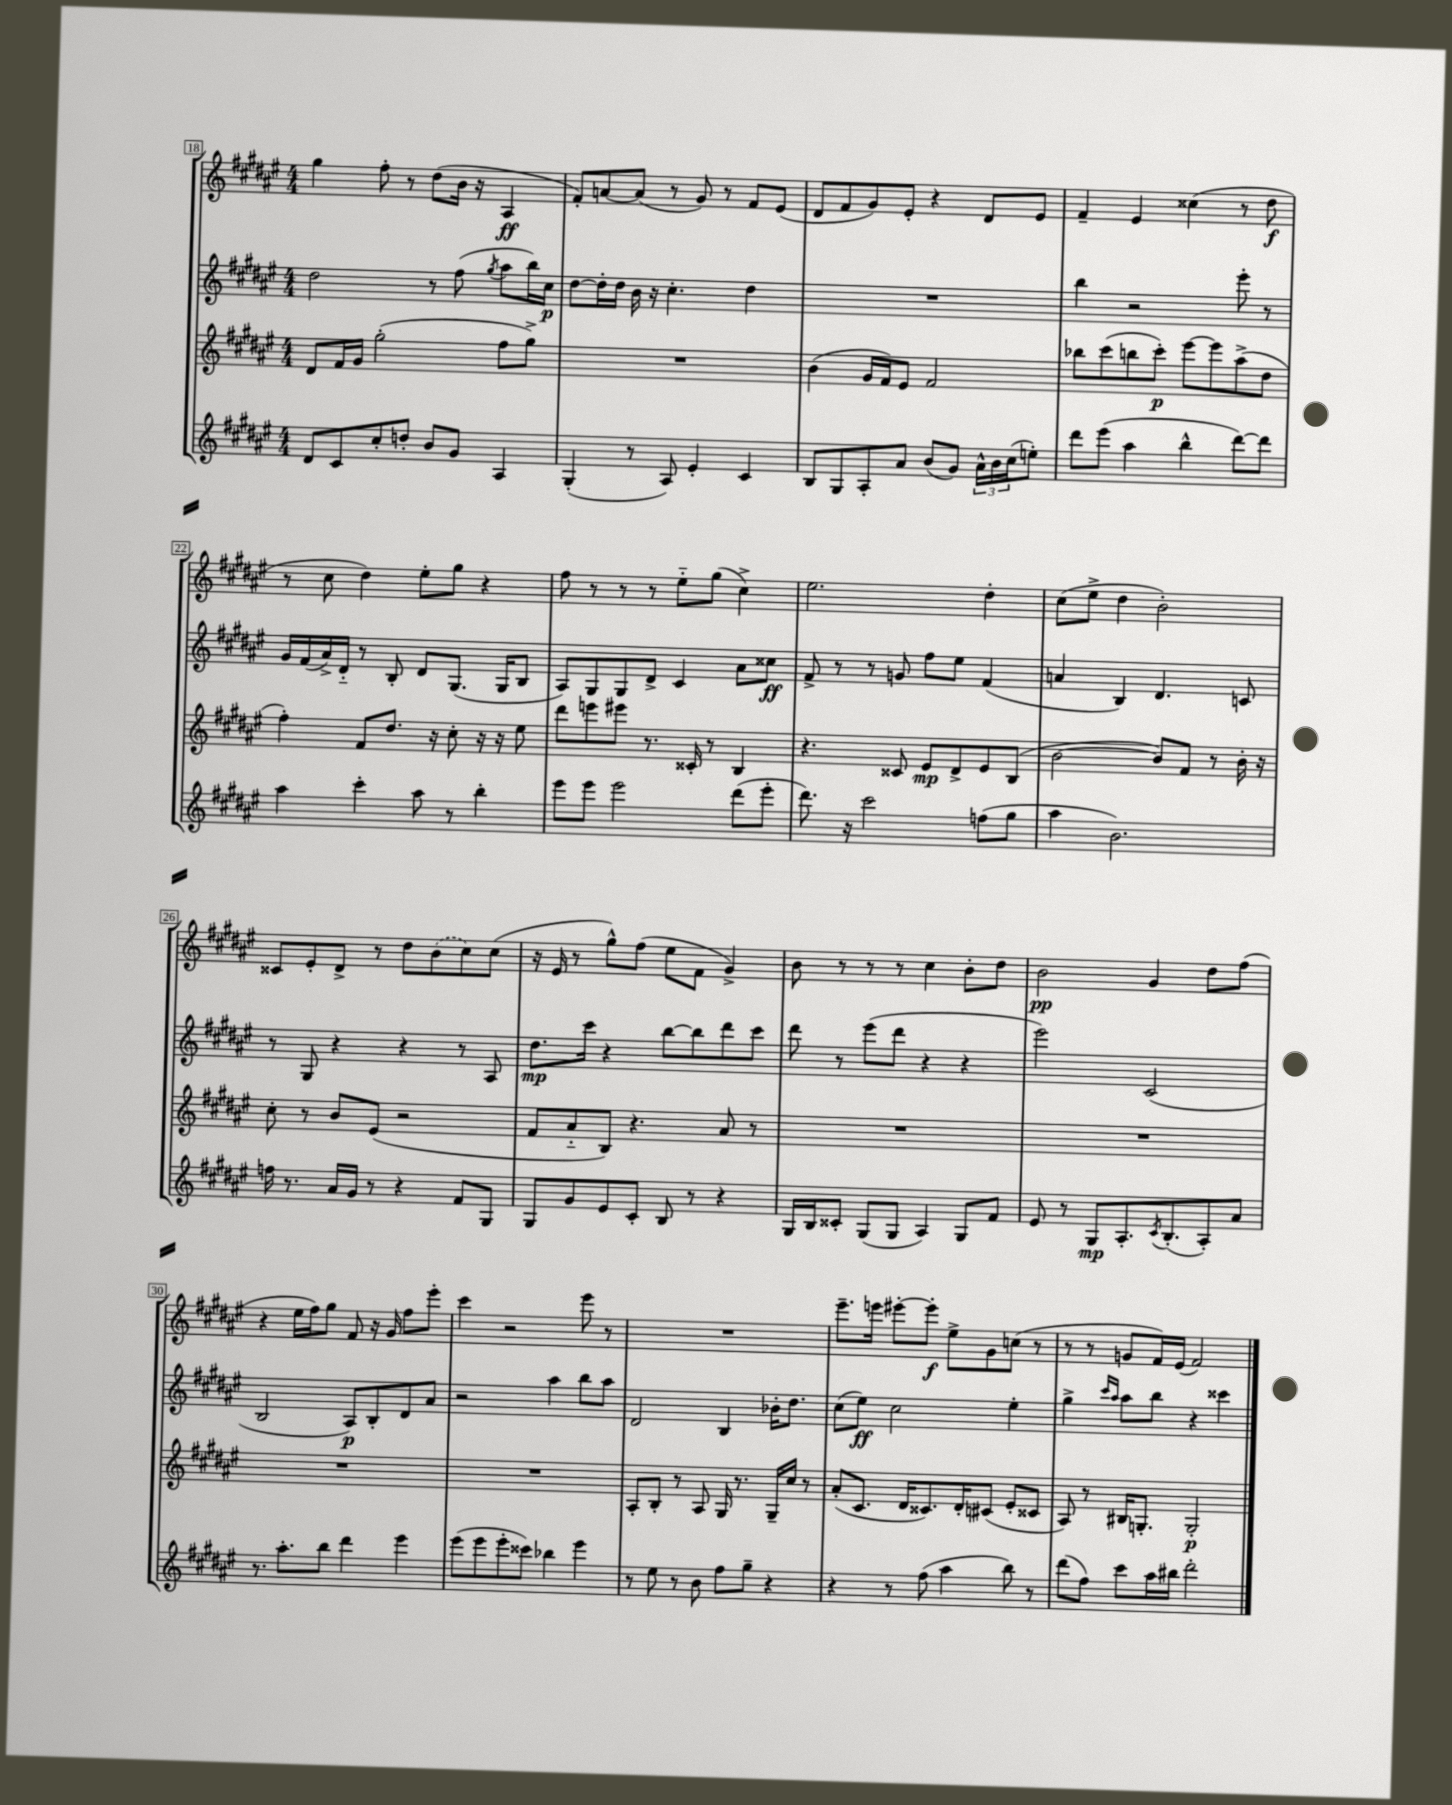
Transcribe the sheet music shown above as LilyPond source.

<<
\new StaffGroup <<
\new Staff = "s0" {
    \clef treble \key fis \major \numericTimeSignature \time 4/4
    gis''4 fis''8-. r8 dis''8( b'16 r16 ais4\ff |
    fis'8-.) a'8~ a'8( r8 gis'8) r8 fis'8 eis'8( |
    dis'8 fis'8 gis'8) eis'8-. r4 dis'8 eis'8 |
    fis'4-- eis'4 cisis''4( r8 dis''8\f |
    r8 cis''8 dis''4) eis''8-. gis''8 r4 |
    fis''8 r8 r8 r8 eis''8-_ gis''8( cis''4->) |
    eis''2. dis''4-. |
    cis''8( eis''8-> dis''4 b'2-.) |
    cisis'8 eis'8-. dis'8-> r8 dis''8 \once \slurDashed b'8( cis''8) cis''8( |
    r16 eis'16 r8 gis''8-^) fis''8( eis''8 fis'8 gis'4->) |
    b'8 r8 r8 r8 cis''4 b'8-. dis''8 |
    b'2\pp gis'4 dis''8 fis''8( |
    r4 eis''16 fis''16) gis''8 fis'8 r16 gis'16 fis''8 eis'''8-. |
    cis'''4 r2 eis'''8 r8 |
    R1 |
    eis'''8.-- e'''16 eis'''8~-. eis'''8-.\f eis''8-> gis'8 c''8( r8 |
    r8 r8 g'8 fis'16) eis'16( fis'2) \bar "|." |
}
\new Staff = "s1" {
    \clef treble \key fis \major \numericTimeSignature \time 4/4
    dis''2 r8 fis''8( \acciaccatura { gis''8 } ais''8 b''16) cis''16\p |
    dis''8~ dis''16-. dis''16 b'16 r16 cis''4.-. dis''4 |
    R1 |
    b''4 r2 eis'''8-. r8 |
    gis'16 fis'16( ais'16->) dis'16-_ r8 b8-. dis'8 gis8.( gis16 b8 |
    ais8) gis8 gis8 dis'8-> cis'4 ais'8 cisis''8\ff |
    fis'8-> r8 r8 g'8 fis''8 eis''8 fis'4( |
    a'4 b4) dis'4. c'8 |
    r8 gis8 r4 r4 r8 ais8 |
    dis''8.\mp cis'''16 r4 b''8~ b''8 dis'''8 cis'''8 |
    dis'''8 r8 eis'''8( dis'''8 r4 r4 |
    eis'''2) cis'2( |
    b2 ais8\p) b8-. dis'8 ais'8 |
    r2 ais''4 b''8 ais''8 |
    dis'2 b4 bes'16-. dis''8. |
    cis''8( eis''8\ff) cis''2 eis''4-. |
    gis''4-> \grace { cis'''16 ais''16 } ais''8 b''8 r4 cisis'''4 \bar "|." |
}
\new Staff = "s2" {
    \clef treble \key fis \major \numericTimeSignature \time 4/4
    dis'8 fis'16 gis'16 gis''2-.( fis''8 gis''8->) |
    R1 |
    b'4( gis'16 fis'16) eis'8 fis'2 |
    bes''8 cis'''8( b''8 cis'''8-.\p) eis'''8~ eis'''8 ais''8->( dis''8 |
    fis''4-.) fis'8 dis''8. r16 cis''8-. r16 r16 eis''8 |
    dis'''8 e'''8 eis'''8 r8. cisis'16-. r8 b4 |
    r4. cisis'8 eis'8\mp dis'8-> eis'8 b8( |
    b'2~ b'8) fis'8 r8 b'16-. r16 |
    cis''8-. r8 b'8 eis'8( r2 |
    fis'8 ais'8-_ b8) r4. ais'8 r8 |
    R1 |
    R1 |
    R1 |
    R1 |
    ais8-. b8-. r8 ais8 gis16 r8. gis16-- cis''16 r8 |
    ais'8-.( cis'8. dis'16 cisis'8.) dis'16-. cis'8( eis'8-. cisis'8 |
    ais8) r8 bis16 g8.-. g2-.\p \bar "|." |
}
\new Staff = "s3" {
    \clef treble \key fis \major \numericTimeSignature \time 4/4
    dis'8 cis'8 cis''8-. d''8-. b'8 gis'8 ais4 |
    gis4-.( r8 ais8) eis'4-. cis'4 |
    b8 gis8 ais8-. ais'8 b'8( gis'8) \tuplet 3/2 { ais'16-^ b'16 cis''16( } e''8-.) |
    dis'''8 eis'''8( ais''4 b''4-^ dis'''8~) dis'''8 |
    ais''4 cis'''4-. ais''8 r8 b''4-. |
    eis'''8 eis'''8 eis'''2 dis'''8( eis'''8-. |
    dis'''8.) r16 cis'''2 f''8( gis''8 |
    ais''4 b'2.) |
    f''16 r8. ais'16 gis'16 r8 r4 fis'8 gis8 |
    gis8 gis'8 eis'8 cis'8-. b8 r8 r4 |
    gis16 b16 cisis'8-. gis8( gis8 ais4) gis8 fis'8 |
    eis'8 r8 gis8\mp ais8.-. \acciaccatura { cis'8 } b8.-.( ais8-.) ais'8 |
    r8. ais''8.-. b''8 dis'''4 eis'''4 |
    eis'''8( eis'''8 eis'''8-. cisis'''8) bes''4 eis'''4 |
    r8 eis''8 r8 b'8 fis''8 gis''8-- r4 |
    r4 r8 fis''8( ais''4 b''8) r8 |
    dis'''8( fis''8) cis'''8 ais''16 bis''16 dis'''2-. \bar "|." |
}
>>
>>
\layout { \context { \Score currentBarNumber = #18 \override BarNumber.stencil = #(make-stencil-boxer 0.1 0.3 ly:text-interface::print) } }
